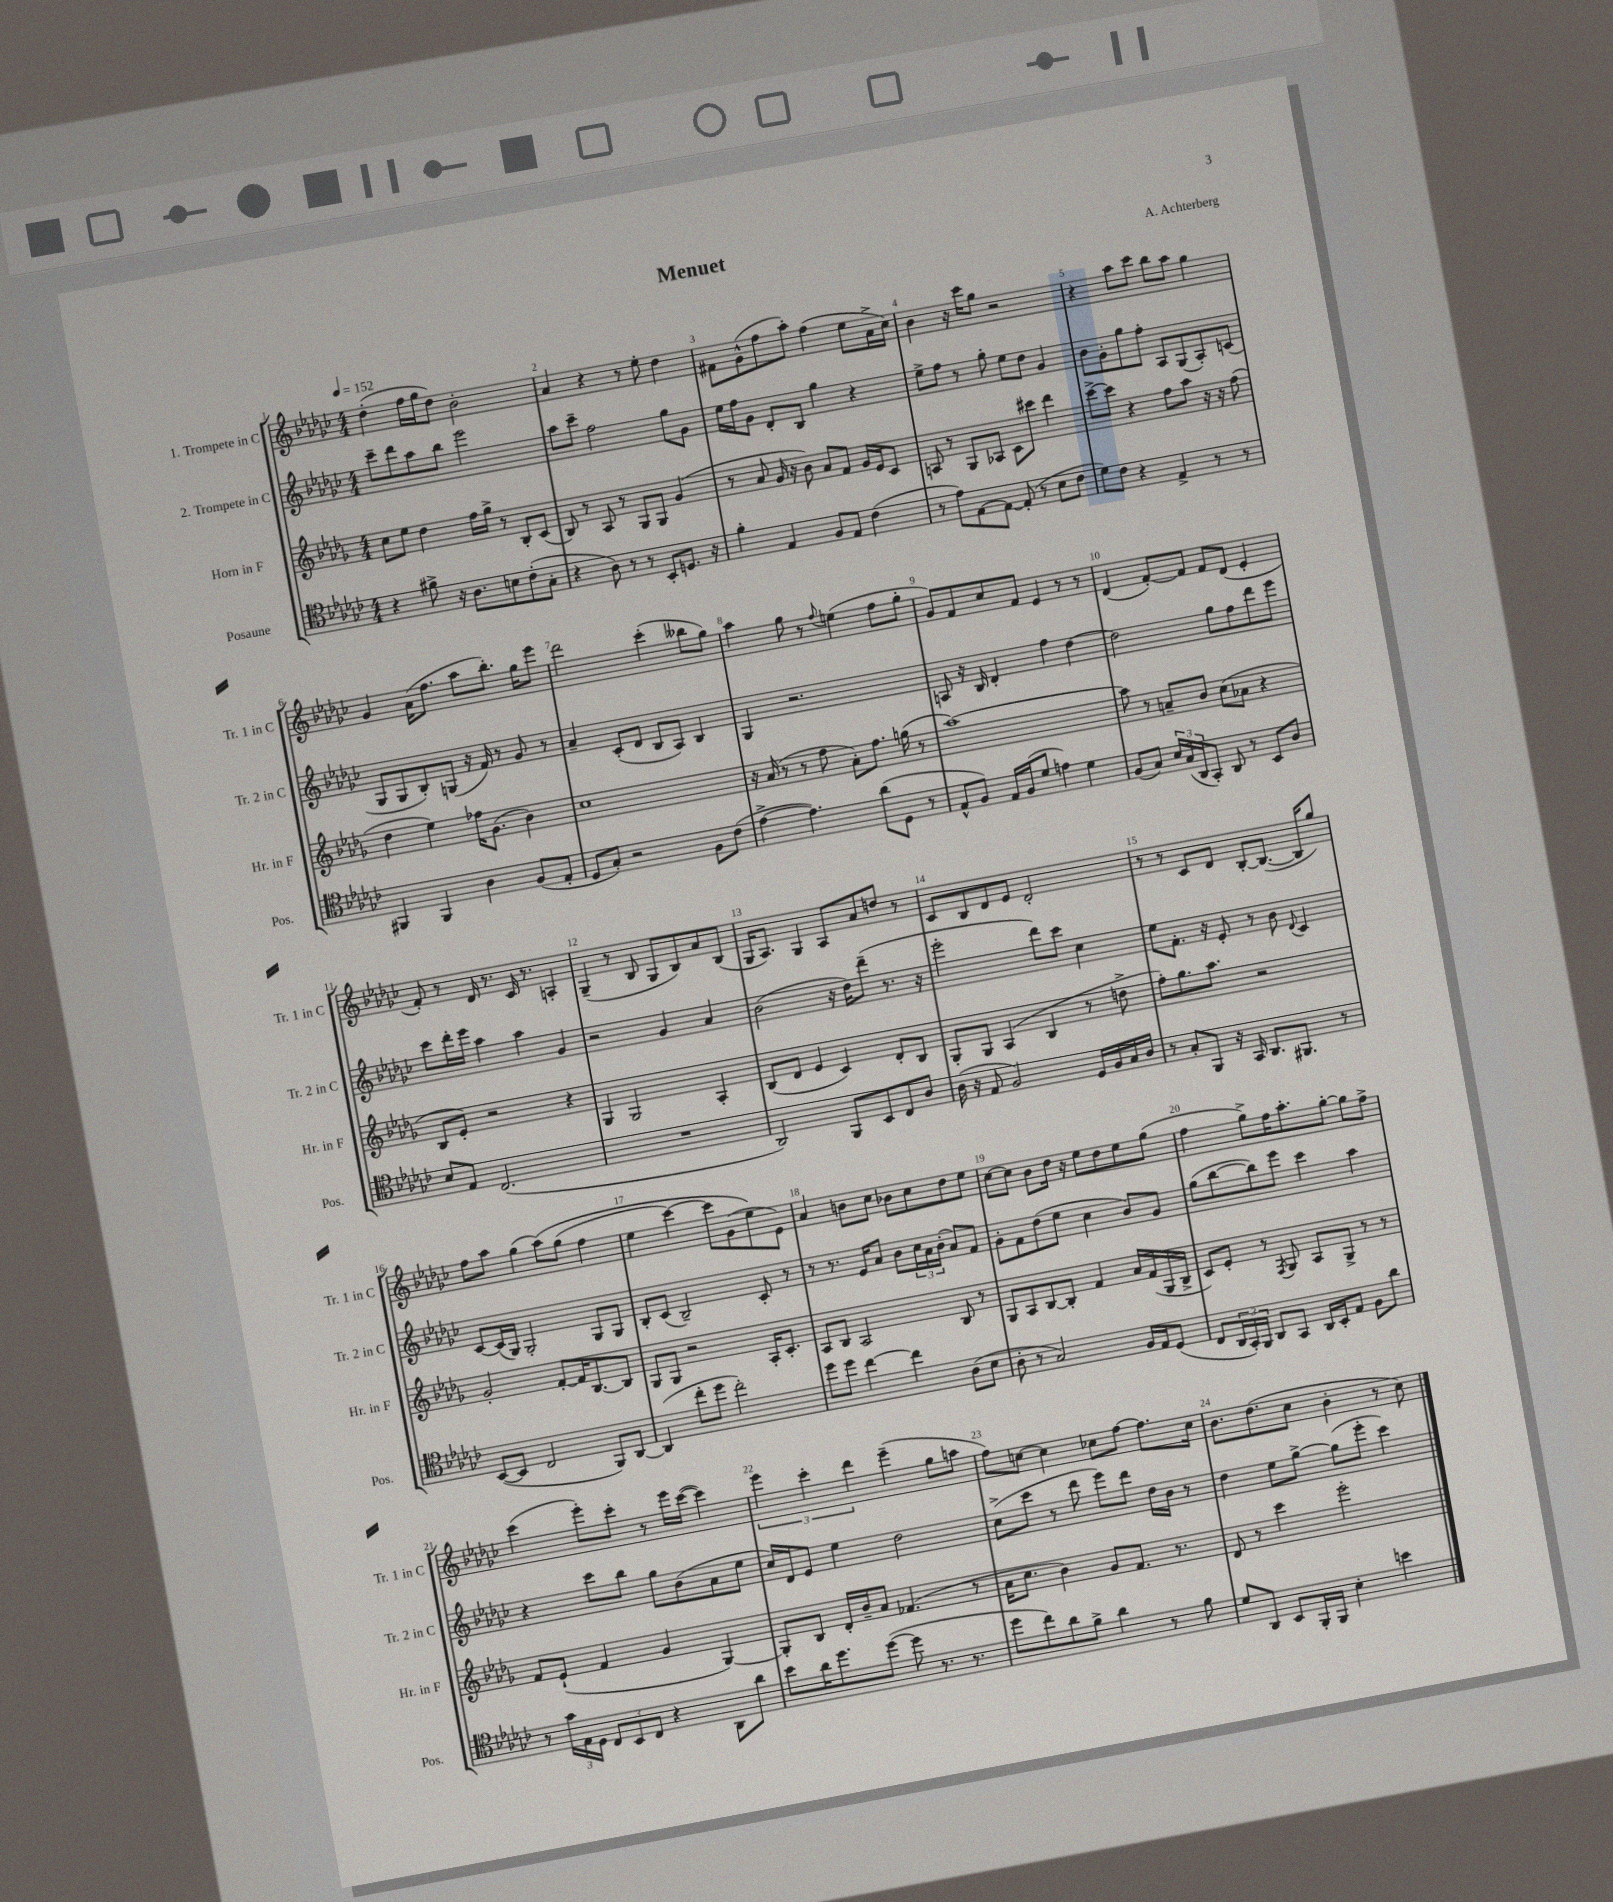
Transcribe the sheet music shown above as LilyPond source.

\header { title = "Menuet" composer = "A. Achterberg" }
<<
\new StaffGroup <<
\new Staff = "s0" \with { instrumentName = "1. Trompete in C" shortInstrumentName = "Tr. 1 in C" } {
    \clef treble \key ges \major \numericTimeSignature \time 4/4 \tempo 4 = 152
    des''4-.( f''16 ges''16 des''8) bes'2-. |
    aes'4 r4 r8 ees''8-. des''4 |
    fis'8 ges'8-^( f''8 aes''8-.) f''4( ees''8 aes'16-> ces''16) |
    bes'4 r16 ces'''16 ges''8 r2 |
    r4 aes''8 ces'''8 bes''8 aes''8 ges''4 |
    ges'4 aes'16( f''8. aes''8 bes''8.-.) ges''16 ees'''8 |
    des'''2 ces'''4-.( beses''8 ges''8) |
    aes''4 ges''8 r8 \appoggiatura { f''8 } e''4( f''8 ges''8-. |
    ges'8) f'8 ces''8 f'8 ees'4 r8 r8 |
    des'4( f'8~-.) f'8 f'8 des'8( ees'4-. |
    f'8-.) r8 des'16 r8. ces'16 r8. a4-. |
    ges4--( r8 bes8 ges8 bes8) aes'8 bes8( |
    ges16 aes8.) ges4 aes8 aes'8 d''8 r8 |
    ces'8 bes8 des'8 ees'8 des'2-. |
    r8 r8 ces'8 des'8 bes8~-. bes8.~( bes16 ges''8) |
    f''8 aes''8 ges''4( aes''8)\( ges''8( f''4 |
    ees''4 ces'''4~) ces'''8 ges'8( ees''8\) ees'8) |
    aes'4 b'8 ces''8 bes'8 ces''8 des''8 ees''8 |
    ces''8~ ces''8 bes'8 des''16 r16 ees''8 des''8 ees''8 ges''8( |
    f''4 ges''8->) f''16 aes''8.-. ges''8~-. ges''8 f''8-> |
    ces'''4( ees'''8-.) ces'''8-. r8 ees'''16 ces'''16~( ces'''4) |
    \tuplet 3/2 { ees'''4 ces'''4-. des'''4 } ees'''4--( ges''8 a''8 |
    f''8) c''8~ c''4 ces''8 f''8~ f''8. ces''16 |
    bes'8. des''8.( ces''8 bes'4-. r8 ces''8) \bar "|." |
}
\new Staff = "s1" \with { instrumentName = "2. Trompete in C" shortInstrumentName = "Tr. 2 in C" } {
    \clef treble \key ges \major \numericTimeSignature \time 4/4
    ces'''8-- des'''8 aes''8 bes''8 ees'''2 |
    aes''8 ces'''8-- f''2 ges''8 ges'8 |
    ees''16 f''16 ges'8 des'8-. bes8 ges''4 r4 |
    ees''8-> f''8 r8 ges''8-. ees''8 des''8 ges'4 |
    bes'8 ges'8-. ges''8 f''8-. aes8 ges8( aes8-.) c'8( |
    ges8 ges8 bes8-.) g8( r16 f'16) r8 ges'8 r8 |
    aes'4-- ces'8-.( des'8 bes8 aes8) bes4 |
    ges4 r2. |
    a8 r16 bes16 des'4-. f''4 des''4~ |
    des''2 ges''8 f''8 des'''8 ees'''8 |
    ces'''8 des'''16-. ees'''16 aes''4 aes''4 ges'4 |
    r2 ges'4 aes'4 |
    bes'2( r16 des''16) des'''8--( r8. r16 |
    ees'''2-. des'''8) ces'''8 ces''4 |
    ees''8 f'8.-. r16 ees'8-. r8 bes'8 \appoggiatura { des'8 } ces'4 |
    ces'8~ ces'16( ges16) ges2-. ges8 ges8 |
    bes8-. ces'8( bes2--) ces'8-. r8 |
    r8 r8. ees'16 aes'8 bes'8 \tuplet 3/2 { ces''16 aes'16 bes'16-.( } aes'8) f'8 |
    ges'8-. f'8 des''8( ees''8 ces''4 bes'8) ges'8 |
    ges''8( bes''8~ bes''8) ees'''8 ces'''4 aes''4 |
    r4 ces'''8 bes''8 ges''8 bes'8( aes'8 ees''8 |
    ces''16) des'16 ees'8 ees''4 des''2 |
    ces''8->( ces'''8 r8 des'''8 ees'''8) des'''8 des''16 bes'16 r8 |
    des''4 ees''8 ges''8~-> ges''8( ees'''8-. ces'''4) \bar "|." |
}
\new Staff = "s2" \with { instrumentName = "Horn in F" shortInstrumentName = "Hr. in F" } {
    \clef treble \key des \major \numericTimeSignature \time 4/4
    c''8 ees''8 des''4 f''16 ges''16-> r8 bes8-. c'8( |
    bes8) r8 aes8 r8 ges8 ges8 ges'4( |
    r8 aes'8 ges'16 r16 bes'8) aes'8 f'8 ges'16 ees'16 c'8 |
    a8 r8 ges8 aes8 c'8 cis'''8 des'''4 |
    c'''8~-> c'''8 r4 f''8 aes''8 r16 r16 f''8( |
    des''4 ees''4) fes''16 ges'8.( bes'4) |
    c''1 |
    r16 aes'16( r8 r8 f''8 aes'8-.) f''8. g''16( r8 |
    aes''1~) |
    aes''8 r8 a'8-- bes'8 c''8( aes'8 r4 |
    bes8 ees'8-.) r2 r4 |
    ges4 ges2 aes4-. |
    bes8( des'8 ees'4 c'4) des'8-. bes8 |
    ges8-. ges8 aes4( bes4 r8 d''8-> |
    f''8-.) ges''8. aes''8. r2 |
    ges'2-. f'8~-. f'16 bes8.~ bes8 |
    ges8 ges8 r2 aes16-. c'8.-. |
    aes8 bes8 aes2 bes8 r8 |
    ges8 aes8 bes8~ bes8-. f'4 aes'16 f'16( ges16 bes16-> |
    c'8) ees'8-. r8 \acciaccatura { f8 } ges8 aes8 ges8-> r8 r8 |
    f'8 ees'8-!( f'4 ges'4 ges4~) |
    ges8-. bes8 des'16-. bes'16-- aes'8 fes'4.( r8 |
    aes'16 c''8. bes'4) ges'8 f'8. r8. |
    des'8 r8 c'''4 ees'''2-. \bar "|." |
}
\new Staff = "s3" \with { instrumentName = "Posaune" shortInstrumentName = "Pos." } {
    \clef tenor \key ges \major \numericTimeSignature \time 4/4
    r4 fis'8-> r16 aes8. b8 ces'8-.( ges8-. |
    r4 aes8) r8 r8 bes,8-. d8. r16 |
    f'4-. ees4 f8 ees8 ces'4( |
    r8 ees'8) ees8~ ees8~ ees8-.( r8 bes8 ces'8 |
    des'8) ces'8 r4 ees4-> r8 r8 |
    fis,4 fis,4 aes4 f8( ees8-. |
    des8 ges8-.) r2 f8 ces'8( |
    ees'4~-> ees'4.) aes'8( des8 r8 |
    ees8-^ f8) ees16 f16( des'8 e'4) des'4 |
    f8( ges8) \tuplet 3/2 { bes16 ges16( aes,16 } ges,8-.) aes,8 r8 bes,8 aes8 |
    bes8 ees8 ces2.( |
    R1 |
    aes,2) f,8 bes,8 ces8 aes8 |
    aes16( r16 ees8 f2) des16 f16 ges16 aes16 |
    r8 ges8-. f,8 r16 ges,16 aes,8. fis,8. r8 |
    bes,8~( bes,8 ces2 f,8) aes,8~ |
    aes,4( ces''8-. des''8 ces''2-.) |
    des''8 des''8 ces''4~ ces''4 aes8( bes8 |
    aes8-. r8 ges2) f16 ees16 des8( |
    ces8 \tuplet 3/2 { aes,16 ges,16-.) f,16 } aes,8 ges,8 aes,16 bes,16-. ees8 f8 aes'8 |
    r8 \tuplet 3/2 { ges'16 ees16 des16 } \tuplet 3/2 { ces8 bes,8 ces8 } r4 aes,8 aes'8 |
    bes'8 aes'16 des''8. des''8~( des''8 r8. r8. |
    des''8 ces''8) aes'8 f'8-> aes'4 r8 f'8 |
    des'8 aes,8 bes,8 f,16-. f,16 bes4-. b'4 \bar "|." |
}
>>
>>
\layout { \context { \Score \override BarNumber.break-visibility = ##(#f #t #t) barNumberVisibility = #all-bar-numbers-visible } }
